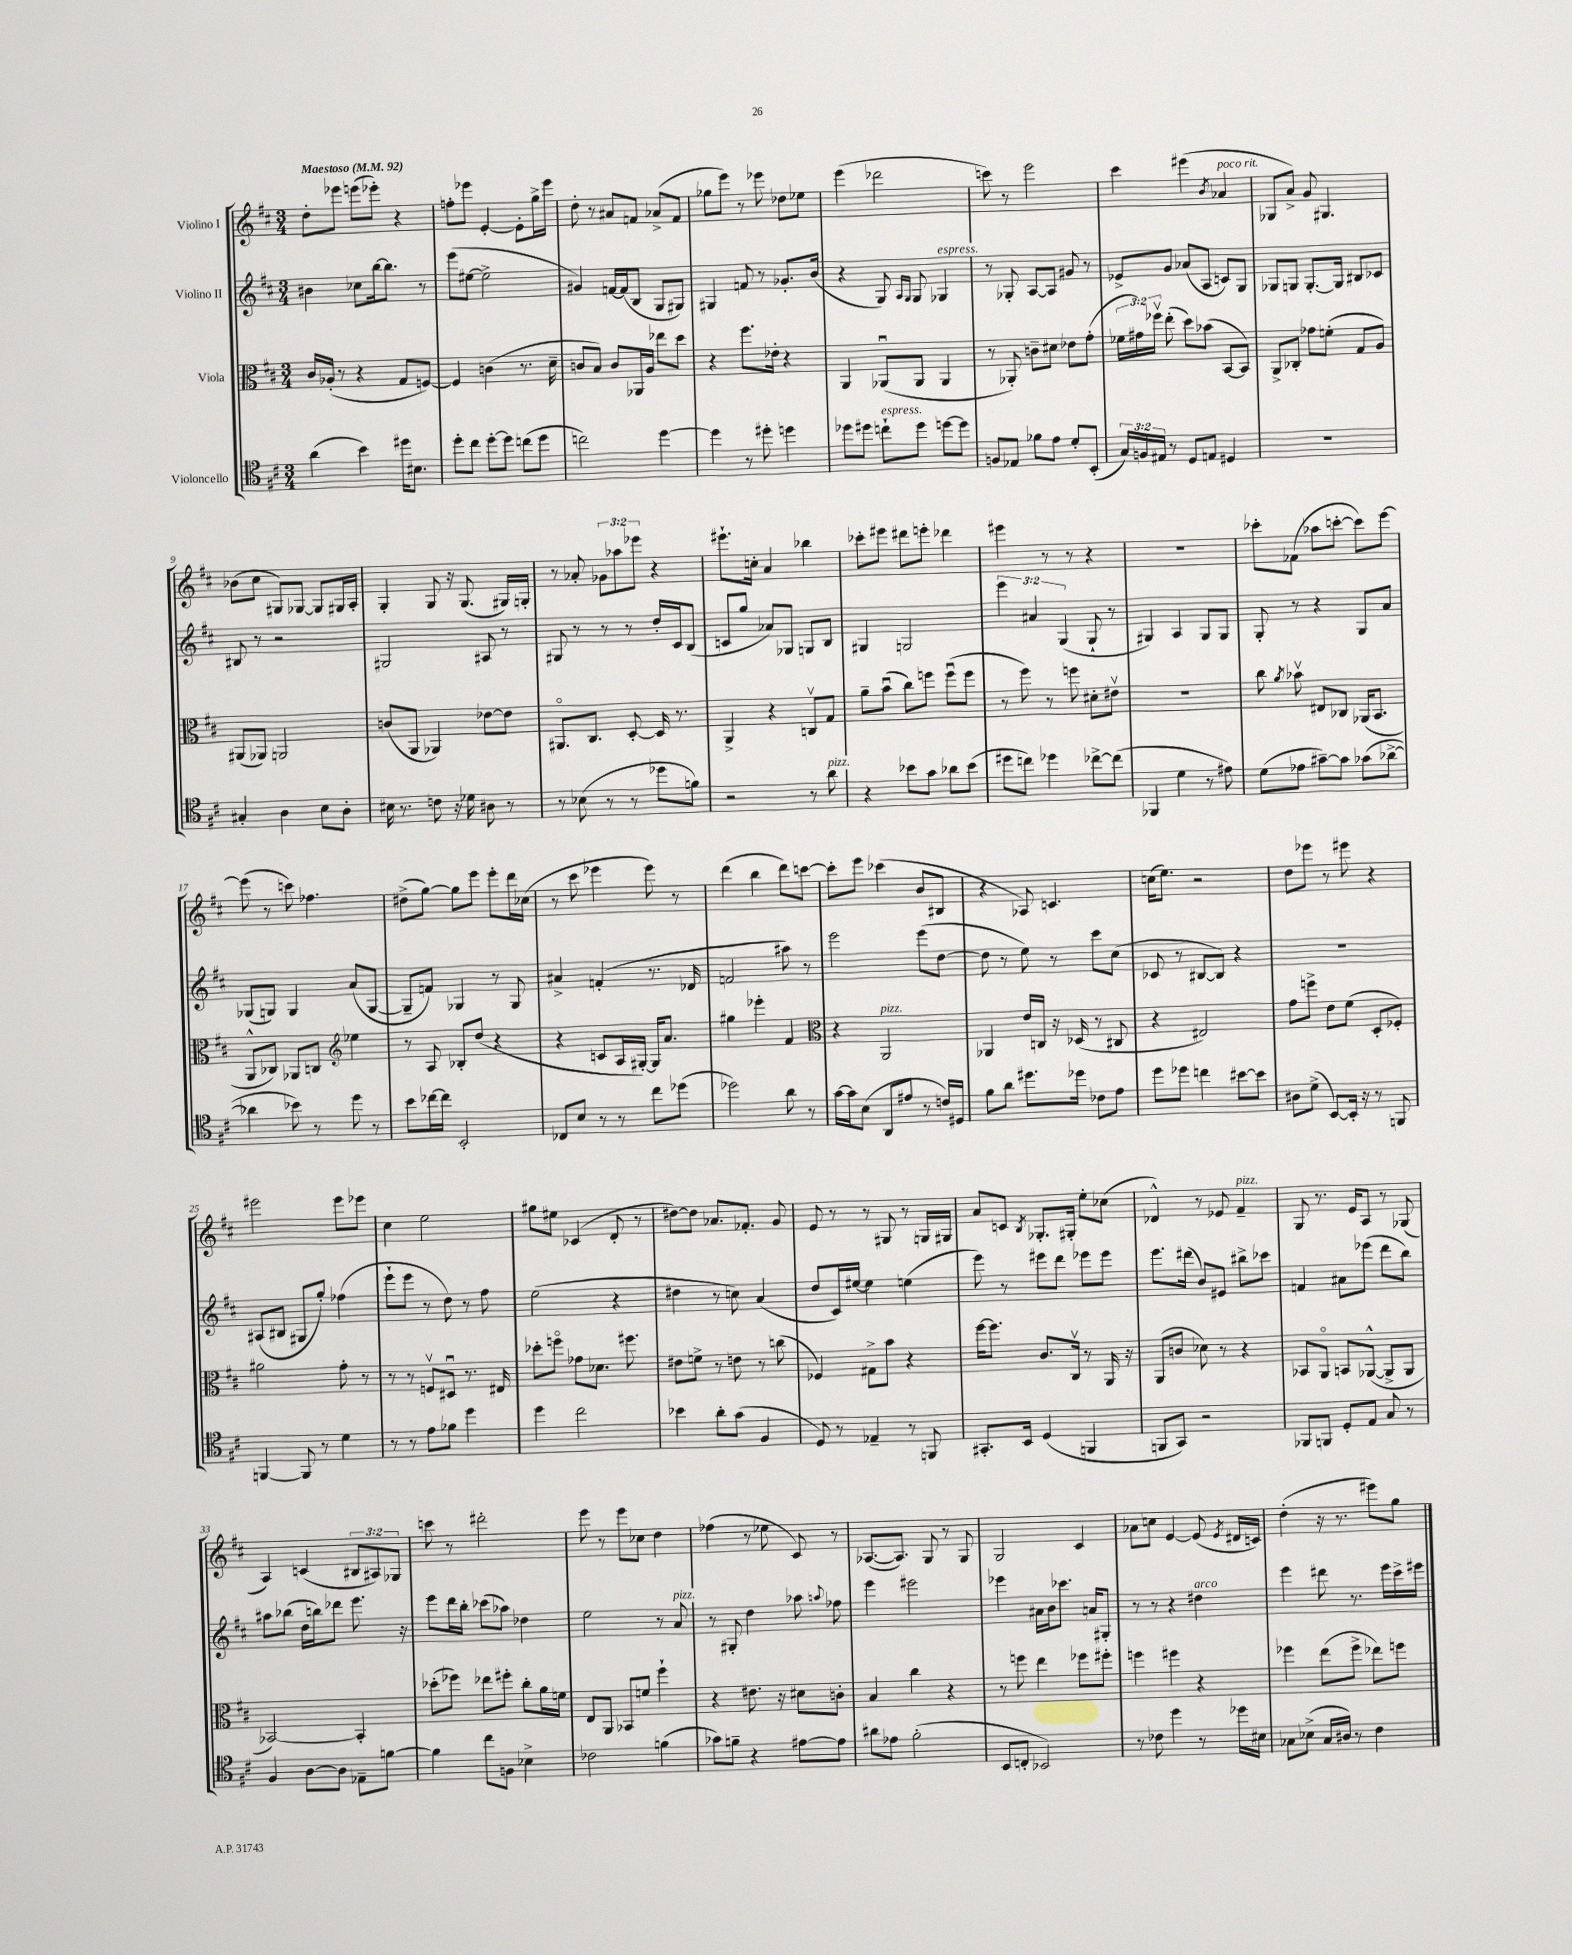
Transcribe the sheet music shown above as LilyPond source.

<<
\new StaffGroup <<
\new Staff = "s0" \with { instrumentName = "Violino I" } {
    \clef treble \key d \major \numericTimeSignature \time 3/4 \override Staff.TupletNumber.text = #tuplet-number::calc-fraction-text \tempo "Maestoso" 4 = 92
    \autoBeamOff d''8[-. ees'''8] e'''8[( ees'''8]-.) r4 |
    f''8[-. ees'''8] e'4~-. e'8[-. g''16-> ees'''16] |
    d''8-. r8 ais'8[ f'8] aes'8[->( f'8] |
    ges''8[ e'''8]) r8 ees'''8 des''8[ ees''8] |
    e'''4( des'''2 |
    c'''8) r8 e'''2 |
    cis'''4 eis'''4( \acciaccatura { b'8 } aes'4^\markup { \italic "poco rit." } |
    ges8[ a'8]->) g'8 gis4. |
    bes'8[( cis''8] gis8[) ges8]~ ges8[ gis16 a16]-. |
    g4-. g8 r16 g8.( gis16[) g16]-. |
    r8 aes'8-. \tuplet 3/2 { ges'8[ aes''8 ees'''8] } r4 |
    eis'''8.[-! c''16]-. a'4 bes''4 |
    ces'''8[-. eis'''8] dis'''8[ e'''8]-. des'''4 |
    eis'''4 r8 r8 r4 |
    R2. |
    ces'''8[-. fes'8]( aes''8[ c'''8]~-. c'''8[) e'''8]~ |
    e'''8( r8 c'''8) fes''4. |
    dis''8[->( g''8]~) g''8[ e'''8] e'''8[-. d'''16 ces''16]( |
    r8 cis'''8 ees'''4 ees'''8) r8 |
    d'''4( b''4 d'''8[) c'''8]~ |
    c'''8[-. e'''8] ces'''4( b'8[ bis8] |
    r4 aes8) c'4. |
    c''16[( e''8.]) r2 |
    d''8[ ees'''8] r8 eis'''8 r4 |
    eis'''2 eis'''8[ ees'''8] |
    cis''4 e''2 |
    gis''8[ eis''8] ces'4( d'8-. r8 |
    dis''8[~) dis''8] aes'8.[ fes'8.]-. g'8 |
    e'8 r8 r8 gis8 r8 g16[ gis16] |
    a'8[ c'8] \acciaccatura { b8 } ges8.[-. gis16]-. e''8[-. ces''8]( |
    des'4-^) r8 ees'8 fis'4--^\markup { \italic "pizz." } |
    g8 r8. e'16[ a8] r8 ges8( |
    a4) c'4( \tuplet 3/2 { bis8[ ais8) ges8] } |
    c'''8 r8 dis'''2-. |
    e'''8 r8 e'''8[ ces''8] d''4 |
    fes''4( r8 ees''8 cis'8) r8 |
    aes8.[~( aes8.]) g8 r8 g8 |
    g2 cis'4 |
    aes'8[ c''8] e'4~ e'8( \acciaccatura { e'8 } dis'16[ c'16]) |
    d''4-.( r16 r8. eis'''8[) g''8] \bar "|." |
}
\new Staff = "s1" \with { instrumentName = "Violino II" } {
    \clef treble \key d \major \numericTimeSignature \time 3/4 \override Staff.TupletNumber.text = #tuplet-number::calc-fraction-text
    \autoBeamOff bis'4 ces''8[ b''16~ b''8.] r8 |
    e'''8[( eis''8]~ eis''2-> |
    gis'4) f'16[~ f'16( b8] g8[ gis8]) |
    gis4 f'8 r8 ges'8.[-. b'16]( |
    r4 g8) \grace { a16[ g16] } g8 ges4^\markup { \italic "espress." } |
    r8 ges8-. a8[~ a8] gis'8 r8 |
    ees'8[-> g'8] aes'8[( a8] c'8[) g8] |
    ges8[ g8] g8.[~-. g16] bis8[ ces'8] |
    bis8 r8 r2 |
    gis2 ais8 r8 |
    gis8 r8 r8 r8 d''16[-. cis'16 b8]( |
    c'8[ g''8] aes'8[) ges8] g8[ b8] |
    gis4 g2 |
    \tuplet 3/2 { e'''4 ais'4 g4( } g8-! r8 |
    gis4) a4 gis8[ gis8] |
    g8-. r8 r4 g8[ a'8] |
    ges8[( g8]) g4 a'8[( g8]~ |
    g8[-- f'8]) ges4 r8 ges8 |
    ais'4-> f'4-.( r8. des'16 |
    f'2 ais''8) r8 |
    e'''2 e'''8[( d''8]~ |
    d''8 r8 e''8) r8 cis'''8[ cis''8]( |
    ces'8 r8 bis8[~ bis8]) r4 |
    R2. |
    ais8[( bis8] gis8[ g''8]-.) fes''4( |
    e'''8[-! e'''8] r8 d''8) r8 fis''8 |
    e''2( r4 |
    dis''4 r8 c''8) a'4( |
    d''8[ cis'16) eis''16]~ eis''4 e''4( |
    e'''8) r8 eis'''8[ d'''8] ees'''8[ ees'''8] |
    e'''8.[ dis'''16]( b'8[) eis'8] bis''8[-> ces'''8] |
    f'4 ais'8[ ees'''8]( d'''8[ b''8]) |
    ais''8[ bes''8]( d''16[ b''16) des'''8] e'''8. r16 |
    e'''8[ d'''16 b''16]-. ces'''8[( aes''8]) des''4 |
    e''2 r8 a'8^\markup { \italic "pizz." } |
    r8 gis8-. d''4 aes''8 \appoggiatura { a''8 } fes''8 |
    e'''4 eis'''2 |
    ees'''4 ais'16[ b'16 ces'''8.] a'16[ gis8]-. |
    r8 r8 r4 dis''4^\markup { \italic "arco" } |
    e'''4 dis'''8 r8. e'''16[ cis'''16-> eis'''16] \bar "|." |
}
\new Staff = "s2" \with { instrumentName = "Viola" } {
    \clef alto \key d \major \numericTimeSignature \time 3/4 \override Staff.TupletNumber.text = #tuplet-number::calc-fraction-text
    \autoBeamOff cis'16[ aes16]-.( r8 r4 g8[ f8]~) |
    f4 c'4( r8. d'16-- |
    c'8[ b8]) c'8[ aes,16 a16] ees''8[ d''8] |
    r4 fis''8.[ ees'16]-. r4 |
    a,4 aes,8[\downbow( aes,8] aes,4 |
    r8 aes,8-.) c'8[-- dis'8] ees'8[ g'8]-.( |
    \tuplet 3/2 { fes'16[ gis'16) fes''16]\upbow } e''8-.( d''8[) bes'8]( b,8[~ b,8]) |
    a,8[-> ces8]-. ges'8[ f'8]-.( g8[ a8]) |
    ais,8[( aes,8]) a,2 |
    c'8[( a,8] aes,4) ees'8[~ ees'8] |
    ais,8.[\flageolet cis8.] d8~-. d16 r8. |
    a,4-> r4 c8[\upbow g8] |
    a'8[-- b'8]\downbow( cis''8[) f''8] f''8[\downbow( f''8] |
    r8 fis''8) r8 f''8 dis'8[-. eis'8]\upbow |
    R2. |
    cis''8 \acciaccatura { a'8 } bes'8\upbow eis8[ ces8] aes,16[( b,8.] |
    a,8[-^ ces8]) aes,8[ c8] \clef treble ees''4 |
    r8 a8 bes8[-. d''8]( r4 |
    r4 c'8[ a16 gis16]~-.) gis16[ a'8.] |
    gis''4 ees'''4-. fis'4 |
    \clef alto r4 a,2^\markup { \italic "pizz." } |
    aes,4 e'16[ c16] r16 des16( r8 cis8 |
    r4 eis2) |
    g'8[ f''8]-> e'8[ fis'8]( d8[-. fes8]-.) |
    ais'2 g'8-. r8 |
    r8 r8 f8[\upbow dis8]\downbow r8. eis16 |
    des''8[-. f''8]\flageolet ges'8[ des'8.] fis''8. |
    eis'8[ f'8]-> r8 e'8 r8 c''8( |
    fes4) gis8[-> b'8] r4 |
    fis''16[~ fis''8.] cis'8.[ cis16]\upbow r8 a,16 r16 |
    a,8[( c'8] des'8) r8 r4 |
    bes,8[ a,8]\flageolet b,8[ aes,8]~-^( aes,8[-> aes,8] |
    bes,2~) bes,4-. |
    des''8[-.( fes''8]) ees''8[ fis''8]-. cis''8[-. a'16 f'16] |
    e8[ a,8] bes,8[ f'8] fis''4-! |
    r4 eis'8. r16 dis'8[ c'8]-. |
    b4 cis''4 r4 |
    r8 f''8 e''4 fes''8[ fis''8]-. |
    f''4 fis''4 r4 |
    fes''4 e''8[( fes''8]-> ees''8[) f''8] \bar "|." |
}
\new Staff = "s3" \with { instrumentName = "Violoncello" } {
    \clef tenor \key d \major \numericTimeSignature \time 3/4 \override Staff.TupletNumber.text = #tuplet-number::calc-fraction-text
    \autoBeamOff a'4( b'4) dis''16[ bis8.] |
    d''8[-. cis''8] d''8[~-. d''8] c''8[( d''8] |
    c''2) d''4~ |
    d''4 r8 dis''8-. d''4 |
    des''8[ dis''8] c''8[-!^\markup { \italic "espress." } dis''8] d''8[~ d''8] |
    f8[ ees8] fes'8[ e'8] d'8[-. b,8]-.( |
    \tuplet 3/2 { g16[) f16 eis16] } r8 d8[ e8] dis4 |
    R2. |
    gis4-. a4 b8[ a8]-. |
    bis16 r8. c'8 r16 des'16 ais8 r8 |
    r8 bes8( r8 r8 des''8[ f'8]) |
    r2 r8 a'8^\markup { \italic "pizz." } |
    r4 bes'8[ g'8] aes'8[ bes'8]( |
    dis''8[ c''8]) des''4 ces''8[~-> ces''8]( |
    fes,4 d'4 r8 eis'8) |
    d'8[( ees'8] gis'8[~--) gis'8] ges'8[( aes'8]~-> |
    aes'4 bes'8) r8 d''8 r8 |
    b'8[ ces''16~ ces''16] b,2-. |
    ces8[ b8] r8 r8 cis''8[ des''8]( |
    des''2) a'8 r8 |
    g'16[~ g'16 b8]( a,8[ eis'8] r8 c'16[) dis16] |
    fis'8[ a'8] dis''8.[ des''16] ces'8[ e'8] |
    d''8[ des''8] c''4 bis'8[~ bis'8] |
    ais8[ d'8]->( b,8[~) b,16]-. r16 r8 f,8 |
    f,4~ f,8 r8 d'4 |
    r8 r8 e'8[ fes'8] d''4 |
    d''4 cis''2 |
    bes'4 a'8[-. g'8]( fis4 |
    d8) r8 ees4-- r8 f,8 |
    gis,8.[-. b,16] d4( f,4 |
    f,8[ g,8]) r2 |
    fes,8[ f,8] d8[-. e8] g8 r8 |
    fis4 a8[~ a8] ees8[-- f'8]~ |
    f'4 cis''8[ f8] bes4-> |
    ces'2 f'4( |
    ges'8[) f'8]-- r4 eis'8[~ eis'8] |
    ais'8[ ees'8] fis'2-.( |
    b,8[ c8]-. bes,2) |
    r8 ces'8 d''4 r8 des''16[ bis16] |
    ges8[ bes8]->( ges16[ ais16]) r8 cis'4 \bar "|." |
}
>>
>>
